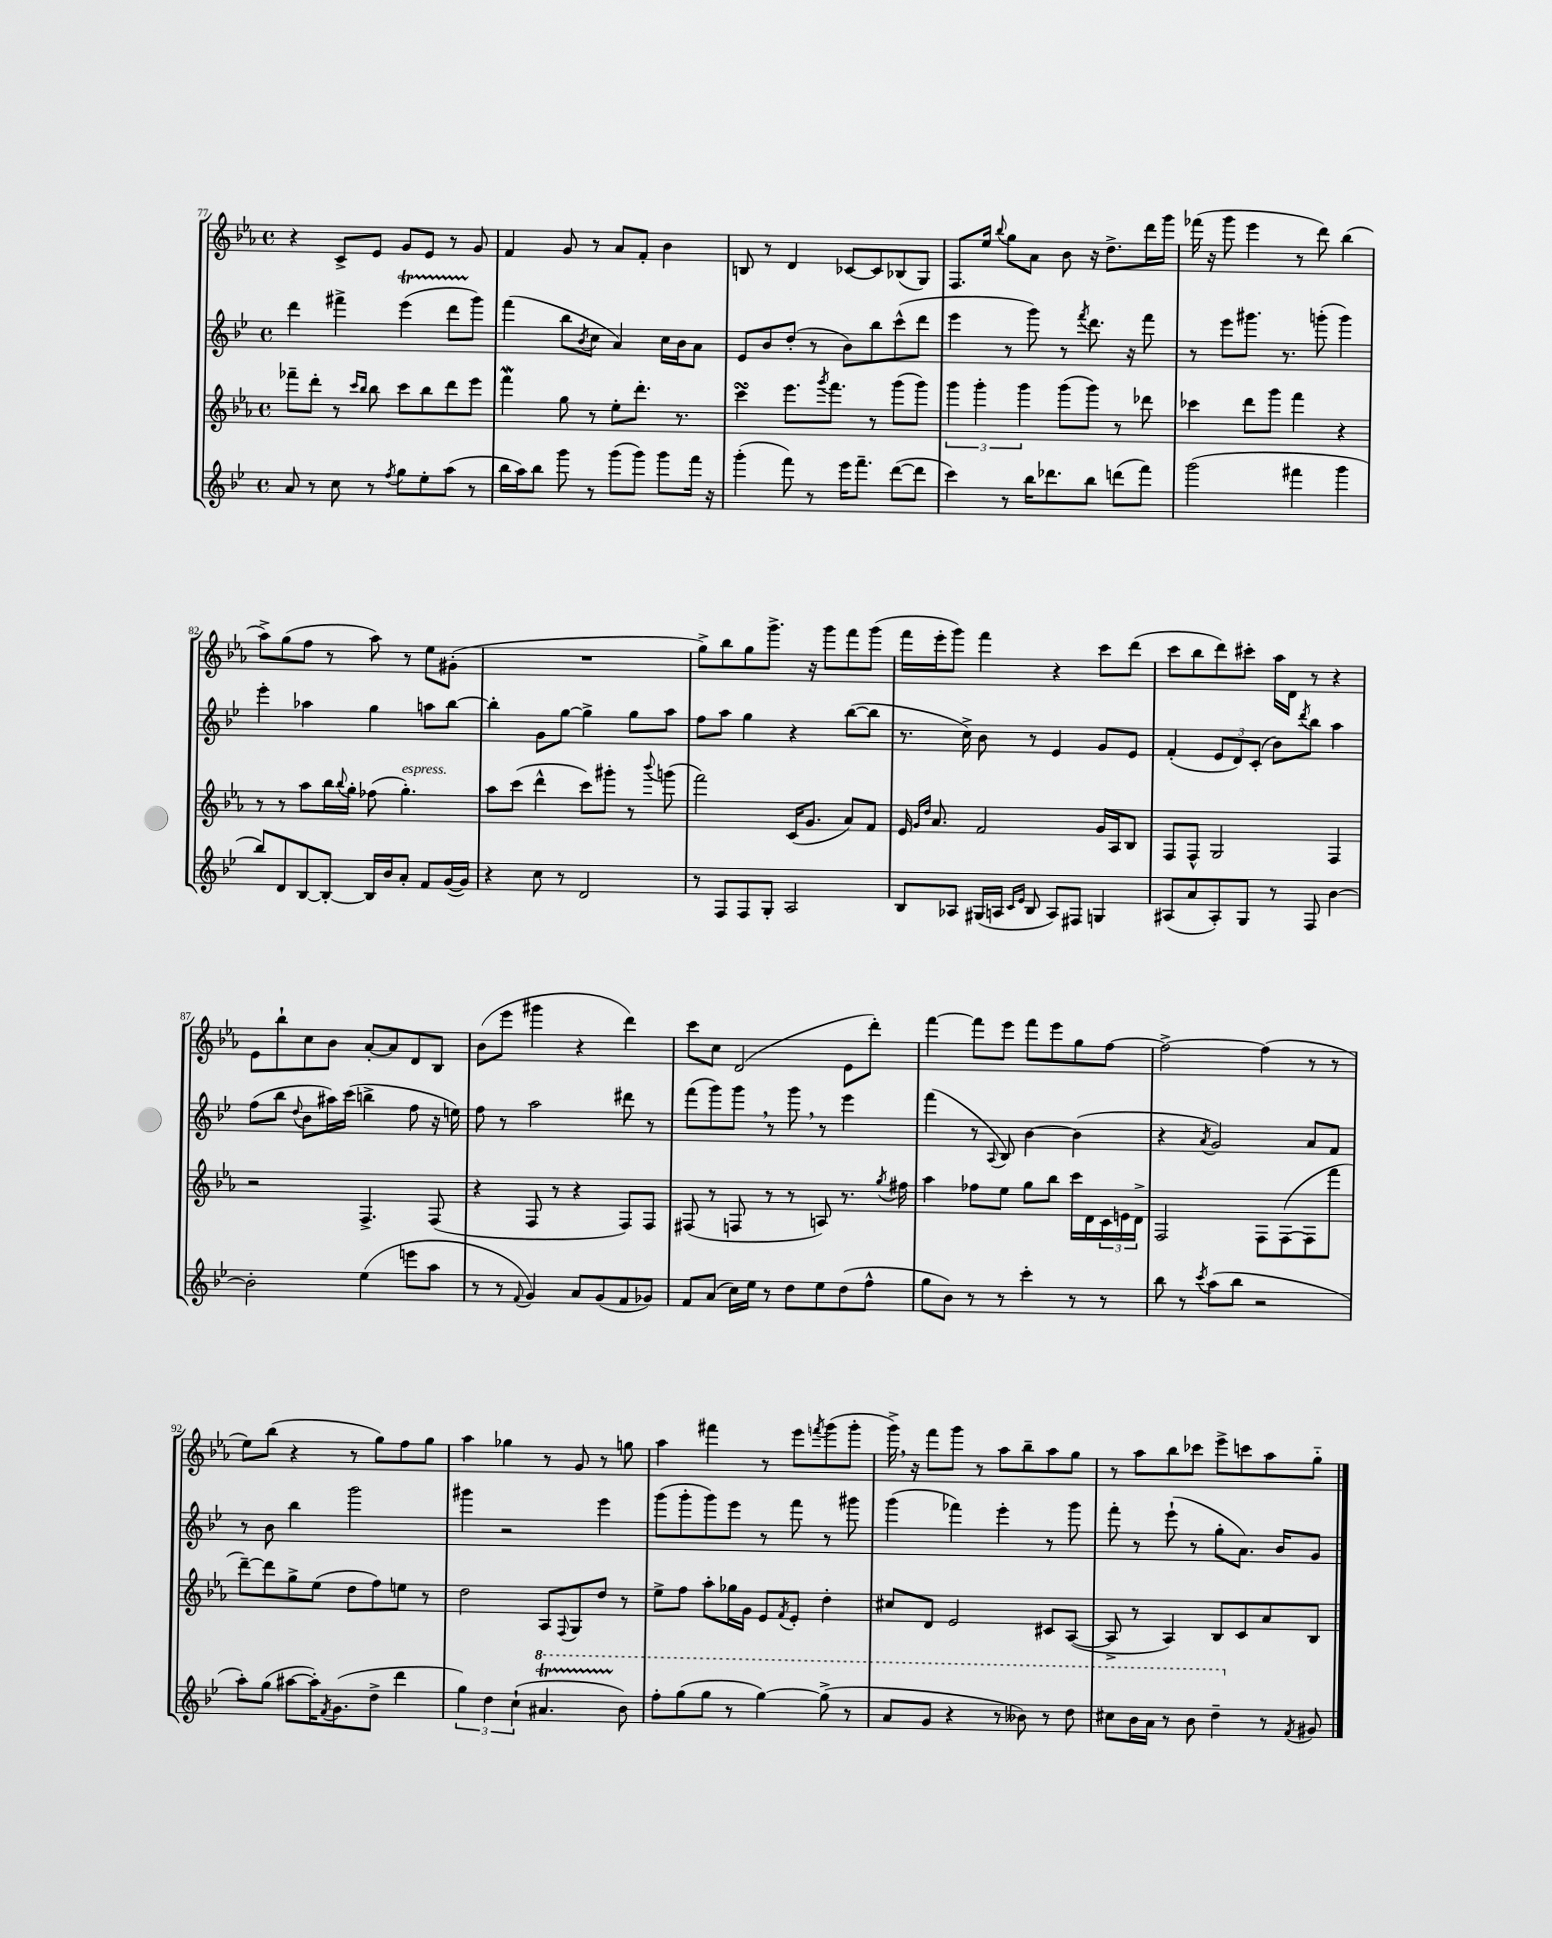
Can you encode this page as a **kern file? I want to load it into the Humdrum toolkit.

**kern	**kern	**kern	**kern
*staff4	*staff3	*staff2	*staff1
*clefG2	*clefG2	*clefG2	*clefG2
*k[b-e-]	*k[b-e-a-]	*k[b-e-]	*k[b-e-a-]
*M4/4	*M4/4	*M4/4	*M4/4
*met(c)	*met(c)	*met(c)	*met(c)
8a	8fff-~	4ddd	4r
8r	8ddd'	.	.
8cc	8r	4fff#^	8c^
.	16qqccc	.	.
.	16qqbb-	.	.
8r	8bb-	.	8e-
8qff	.	.	.
8gg	8ccc	(4eee-	8g
8ee-'	8bb-	.	8e-
(8aa	8ddd	8ddd	8r
8r	8eee-	8ggg)	8g
=	=	=	=
16bb-	4fff	(4fff	4f
16aa)	.	.	.
8bb-	.	.	.
8ggg	8gg	8bb-	8g
.	.	8qb-	.
8r	8r	8cc	8r
(8ggg	8ee-'	4a)	8a-
8ggg)	8.ddd'	.	8f'
8ggg	.	16cc	4b-
.	8.r	16b-	.
16fff	.	8a	.
16r	.	.	.
=	=	=	=
(4ggg'	4ccc	8e-	8B
.	.	8b-	8r
8fff)	8.eee-	(8dd'	4d
8r	.	8r	.
.	8qggg	.	.
.	8.fff	.	.
16eee-	.	8b-)	[8c-
8.fff~	.	.	.
.	8r	8bb-	8c-]
([8ddd	(8ggg	(8ccc^^	(8B-
8ddd]	8ggg)	8ddd	8G)
=	=	=	=
4ccc)	6ggg	4eee-	8.F
.	6ggg'	.	.
.	.	.	16ee-
.	.	.	8qqbb-
8r	.	8r	8gg
.	6ggg	.	.
16bb-	.	8ggg)	8a-
8.ddd-	.	.	.
.	(8ggg	8r	8b-
.	.	8qfff	.
8bb-	8ggg)	8.ddd	16r
.	.	.	8.dd^
(8ddd	8r	.	.
.	.	16r	.
8fff)	8ddd-	8fff	16ddd
.	.	.	16ggg
=	=	=	=
(2ggg	4ccc-	8r	(16fff-
.	.	.	16r
.	.	8eee-	8ggg
.	8ddd	8.ggg#	4eee-
.	8ggg	.	.
.	.	8.r	.
4fff#	4fff	.	8r
.	.	(8ggg'	8ddd)
4ggg	4r	4ggg)	(4bb-
=	=	=	=
8bb-)	8r	4eee-'	8aa-^)
8d	8r	.	(8gg
[8B-	8aa-	4aa-	8ff
8B-'_	16bb-	.	8r
.	8qqbb-	.	.
.	16gg'	.	.
16B-]	(8ff-	4gg	8aa-)
16b-	.	.	.
8a'	4.gg')	.	8r
8f	.	8aa	8ee-
([16g	.	[8bb-	(8g#'
16g])	.	.	.
=	=	=	=
4r	8aa-	4bb-']	1r
.	(8ccc	.	.
8cc	4ddd^^	8g	.
8r	.	[8gg	.
2d	8ccc)	4gg^]	.
.	8ggg#'	.	.
.	8r	8gg	.
.	8qqbbb-	.	.
.	(8ggg	8aa	.
=	=	=	=
8r	2fff)	8ff	8gg^)
8F	.	8aa	8bb-
8F	.	4gg	8gg
8G'	.	.	8.ggg^
2A	(16c	4r	.
.	8.g	.	16r
.	.	.	8ggg
.	8a-)	([8bb-	8fff
.	8f	8bb-]	(8ggg
=	=	=	=
8B-	16e-	8.r	16fff
.	16qqg	.	.
.	16qqdd	.	.
.	8.a-	.	16eee-'
8A-	.	.	8ggg)
.	.	16cc^)	.
(16G#	2f	8b-	4fff
16A	.	.	.
16qqc	.	.	.
16qqe-	.	.	.
8B-	.	8r	.
8A)	.	4e-	4r
8F#	.	.	.
4G	16g	8g	8ccc
.	16A-	.	.
.	8B-	8e-	(8ddd
=	=	=	=
(8A#	8F	(4f'	8ccc
8a	8F^^	.	8bb-
8A#')	2G	12e-	8ddd)
.	.	12d)	.
8G	.	.	8ccc#'
.	.	(12c'	.
8r	.	8b-)	16aa-
.	.	.	16d
.	.	8qddd	.
8F	.	8bb-	8r
[4b-	4F	4aa	4r
=	=	=	=
2b-']	2r	(8ff	8e-
.	.	8bb-	8bb-`
.	.	8qqdd	.
.	.	8b-	8cc
.	.	16aa#)	8b-
.	.	(16ccc	.
(4ee-	4.F^	4bb^	[8a-'
.	.	.	8a-]
8eee	.	8ff	8d
8aa	(8F	16r	8B-
.	.	16ee)	.
=	=	=	=
8r	4r	8ff	(8b-
8r	.	8r	8eee-
8qqf	.	.	.
4g)	8F	2aa	4ggg#
.	8r	.	.
8a	4r	.	4r
(8g	.	.	.
8f	8F)	8ddd#	4ddd)
8g-)	8F	8r	.
=	=	=	=
8f	(8F#	(8fff	8ccc
(8a	8r	8ggg)	8cc
16cc)	8F	8ggg	(2d
16ee-	.	.	.
8r	8r	8r	.
8dd	8r	8ggg	.
8ee-	8A)	8r	.
(8dd	8.r	4eee-	8e-
8ff^^	.	.	8ddd')
.	8qgg	.	.
.	16ff#	.	.
=	=	=	=
8gg	4aa-	(4fff	[4fff
8b-)	.	.	.
8r	8ff-	8r	8fff]
.	.	8qqA	.
8r	8ee-	8B-)	8eee-
4ccc'	8gg	[4b-	8fff
.	8bb-	.	8eee-
8r	16ccc	(4b-]	8gg
.	16d	.	.
8r	24c	.	[8ff
.	24e	.	.
.	24d^	.	.
=	=	=	=
8bb-	2F	4r	2ff^_
8r	.	.	.
8qccc	.	8qa	.
(8aa	.	2g)	.
8bb-	.	.	.
2r	8F	.	(4ff]
.	([8F	.	.
.	8F]	8a	8r
.	8fff	8f	8r
=	=	=	=
8aa')	[8ddd~)	8r	8ee-)
(8gg	8ddd]	8b-	(8bb-
[8aa#	8gg^	4bb-	4r
16aa#'])	(8ee-	.	.
8qf	.	.	.
(8.g	.	.	.
.	8dd	2ggg	8r
8dd^	8ff)	.	8gg)
4ddd	8ee	.	8ff
.	8r	.	8gg
=	=	=	=
6gg)	2dd	4ggg#	4aa-
6dd	.	.	.
.	.	2r	4gg-
(6cc`	.	.	.
4.aa#	8A-	.	8r
.	8qqF	.	.
.	8G	.	8g
.	8dd	4eee-	8r
8bb-)	8r	.	8gg
=	=	=	=
8fff'	8ee-^	(8ggg	4aa-
(8ggg	8ff	8ggg'	.
8ggg	8aa-'	8ggg)	4fff#
8r	16gg-	8eee-	.
.	16g	.	.
[4ggg)	8e-	8r	8r
.	8qf	.	.
.	8e-'	8fff	8eee-
.	.	.	8qfff
(8ggg^]	4dd'	8r	(8ggg
8r	.	8ggg#	8ggg'
=	=	=	=
8aa	8cc#	(4ggg	16ggg^)
.	.	.	16r
8gg	8d	.	8fff
4r	2e-	4fff-)	8ggg
.	.	.	8r
8r	.	4eee-'	8aa-
8bb--)	.	.	8bb-~
8r	8c#	8r	8aa-
8ddd	([8A-	8ggg	8gg
=	=	=	=
8ccc#	8A-^]	8fff'	8r
16bb-	8r	8r	8aa-
16aa	.	.	.
8r	4A-)	(8eee-`	8bb-
8bb-	.	8r	8ccc-
4ddd~	8B-	8gg'	8eee-^
.	8c	8.a)	8ccc
8r	8a-	.	8aa-
.	.	16b-	.
8qf	.	.	.
8g#	8B-	8g	8gg'~
==	==	==	==
*-	*-	*-	*-
